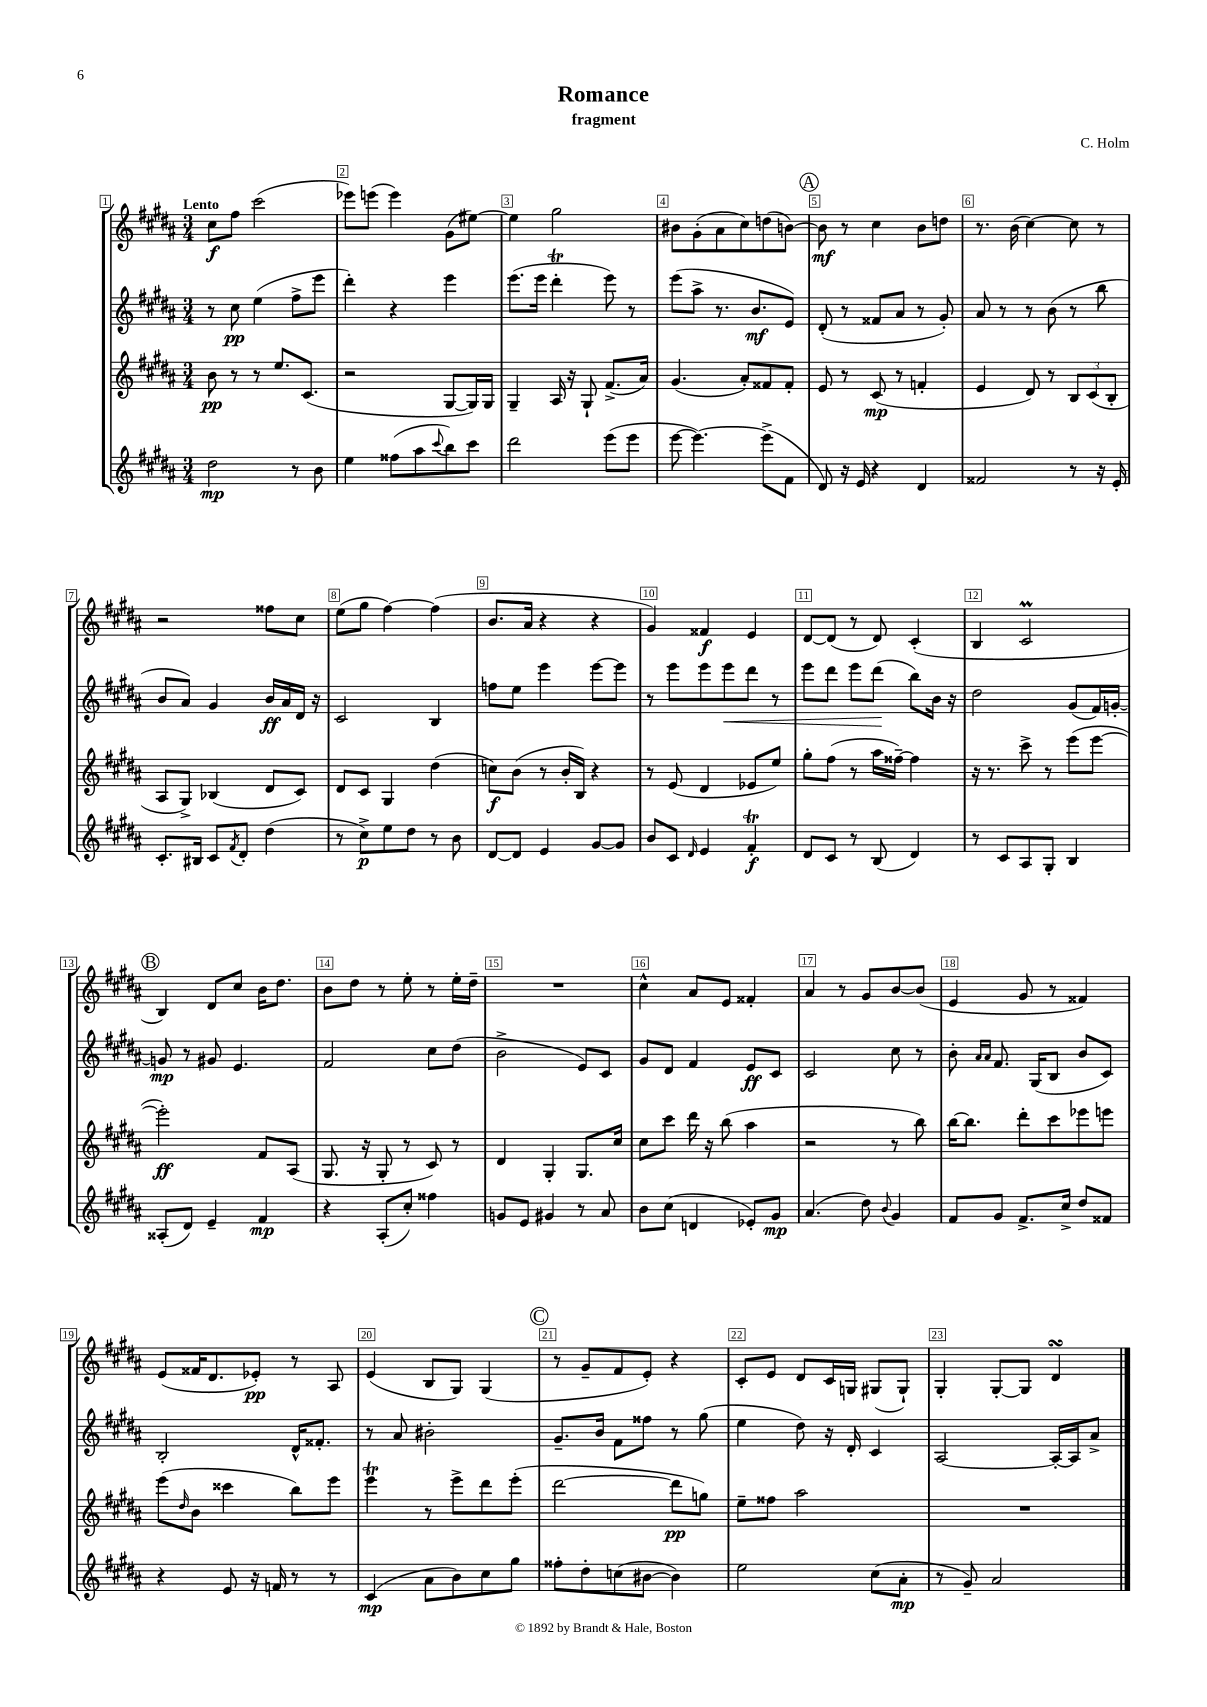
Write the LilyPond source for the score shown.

\header { title = "Romance" composer = "C. Holm" subtitle = "fragment" }
<<
\new StaffGroup <<
\new Staff = "s0" {
    \clef treble \key b \major \numericTimeSignature \time 3/4 \tempo "Lento"
    cis''8\f fis''8 cis'''2( |
    ees'''8) e'''8( e'''4) gis'8( eis''8~) |
    eis''4 gis''2 |
    bis'8 gis'8-.( ais'8 cis''8) d''8( b'8~) |
    \mark \markup { \circle "A" } b'8\mf r8 cis''4 b'8 d''8 |
    r8. b'16( cis''4~) cis''8 r8 |
    r2 fisis''8 cis''8 |
    e''8( gis''8 fis''4~) fis''4( |
    b'8. ais'16 r4 r4 |
    gis'4) fisis'4\f e'4 |
    dis'8~ dis'8( r8 dis'8) cis'4-.( |
    b4 cis'2\prall |
    \mark \markup { \circle "B" } b4) dis'8 cis''8 b'16 dis''8. |
    b'8 dis''8 r8 e''8-. r8 e''16-. dis''16-- |
    R2. |
    cis''4-^ ais'8 e'8 fisis'4-. |
    ais'4 r8 gis'8 b'8~ b'8( |
    e'4 gis'8 r8 fisis'4) |
    e'8( fisis'16 dis'8. ees'8-.\pp) r8 ais8 |
    e'4( b8 gis8) gis4( |
    \mark \markup { \circle "C" } r8 gis'8-- fis'8 e'8-.) r4 |
    cis'8-. e'8 dis'8 cis'16 g16 gis8( gis8-!) |
    gis4-. gis8~-. gis8 dis'4\turn \bar "|." |
}
\new Staff = "s1" {
    \clef treble \key b \major \numericTimeSignature \time 3/4
    r8 cis''8\pp e''4( fis''8-> e'''8 |
    dis'''4-.) r4 e'''4 |
    e'''8.( e'''16 dis'''4-.\trill e'''8) r8 |
    e'''8( ais''8-> r8. b'8.\mf e'8) |
    \mark \markup { \circle "A" } dis'8-.( r8 fisis'8 ais'8 r8 gis'8-.) |
    ais'8 r8 r8 b'8( r8 b''8 |
    b'8 ais'8) gis'4 b'16\ff ais'16 dis'16 r16 |
    cis'2 b4 |
    f''8 e''8 e'''4 e'''8~ e'''8 |
    r8 e'''8 e'''8 e'''8\< dis'''8 r8 |
    e'''8 dis'''8 e'''8 dis'''8\!( b''8) b'16 r16 |
    dis''2 gis'8( fis'16) g'16~-. |
    \mark \markup { \circle "B" } g'8\mp r8 gis'8 e'4. |
    fis'2 cis''8 dis''8( |
    b'2-> e'8) cis'8 |
    gis'8 dis'8 fis'4 e'8\ff cis'8 |
    cis'2 cis''8 r8 |
    b'8-. \grace { ais'16 ais'16 } fis'8. gis16( b8 b'8 cis'8) |
    b2-. dis'16-^ fisis'8.-. |
    r8 ais'8 bis'2-. |
    \mark \markup { \circle "C" } gis'8.-- b'16 fis'8 fisis''8 r8 gis''8( |
    e''4 dis''8) r16 dis'16-. cis'4 |
    ais2~ ais16~-. ais16 ais'8-> \bar "|." |
}
\new Staff = "s2" {
    \clef treble \key b \major \numericTimeSignature \time 3/4
    b'8\pp r8 r8 e''8. cis'8.( |
    r2 gis8~ gis16) gis16 |
    gis4-- ais16 r16 gis8-! fis'8.->( ais'16) |
    gis'4.( ais'8-.) fisis'8 fisis'8-. |
    \mark \markup { \circle "A" } e'8 r8 cis'8\mp( r8 f'4-. |
    e'4 dis'8) r8 \tuplet 3/2 { b8 cis'8( b8-. } |
    ais8 gis8->) bes4( dis'8 cis'8) |
    dis'8 cis'8 gis4 dis''4( |
    c''8\f) b'8( r8 b'16-. b16) r4 |
    r8 e'8( dis'4 ees'8 e''8) |
    gis''8-. fis''8( r8 ais''16 fisis''16~--) fisis''4 |
    r16 r8. cis'''8-> r8 e'''8( e'''8~ |
    \mark \markup { \circle "B" } e'''2-.\ff) fis'8 ais8( |
    gis8. r16 gis8-. r8 cis'8) r8 |
    dis'4 gis4-. gis8. cis''16 |
    cis''8 cis'''8 dis'''16 r16 b''8( ais''4 |
    r2 r8 b''8) |
    b''16~ b''8. dis'''8-. cis'''8 ees'''8 e'''8 |
    e'''8( \grace { dis''16 } b'8 cisis'''4 b''8) e'''8 |
    e'''4\trill r8 e'''8-> dis'''8 e'''8-.( |
    \mark \markup { \circle "C" } dis'''2~ dis'''8\pp g''8) |
    e''8-- fisis''8 ais''2 |
    R2. \bar "|." |
}
\new Staff = "s3" {
    \clef treble \key b \major \numericTimeSignature \time 3/4
    dis''2\mp r8 b'8 |
    e''4 fisis''8( ais''8 \appoggiatura { cis'''8 } b''8) cis'''8 |
    dis'''2 e'''8( e'''8 |
    e'''8~ e'''4.~) e'''8->( fis'8 |
    \mark \markup { \circle "A" } dis'8) r16 e'16 r4 dis'4 |
    fisis'2 r8 r16 e'16-. |
    cis'8.-. bis16 cis'8 \acciaccatura { fis'8 } dis'8-. dis''4( |
    r8 cis''8->\p) e''8 dis''8 r8 b'8 |
    dis'8~ dis'8 e'4 gis'8~ gis'8 |
    b'8 cis'8 \grace { dis'16 } e'4 fis'4-.\trill\f |
    dis'8 cis'8 r8 b8( dis'4) |
    r8 cis'8 ais8 gis8-. b4 |
    \mark \markup { \circle "B" } aisis8-.( dis'8) e'4-- fis'4\mp |
    r4 ais8-.( cis''8-.) fisis''4 |
    g'8 e'8 gis'4 r8 ais'8 |
    b'8 cis''8( d'4 ees'8-.) gis'8\mp |
    ais'4.( dis''8) \appoggiatura { b'8 } gis'4 |
    fis'8 gis'8 fis'8.-> cis''16-> dis''8 fisis'8 |
    r4 e'8 r16 f'16 r8 r8 |
    cis'4\mp( ais'8 b'8) cis''8 gis''8 |
    \mark \markup { \circle "C" } fisis''8-. dis''8-. c''8( bis'8~ bis'4) |
    e''2 cis''8( ais'8-.\mp |
    r8 gis'8--) ais'2 \bar "|." |
}
>>
>>
\layout { \context { \Score \override BarNumber.break-visibility = ##(#f #t #t) barNumberVisibility = #all-bar-numbers-visible \override BarNumber.stencil = #(make-stencil-boxer 0.1 0.3 ly:text-interface::print) } }
